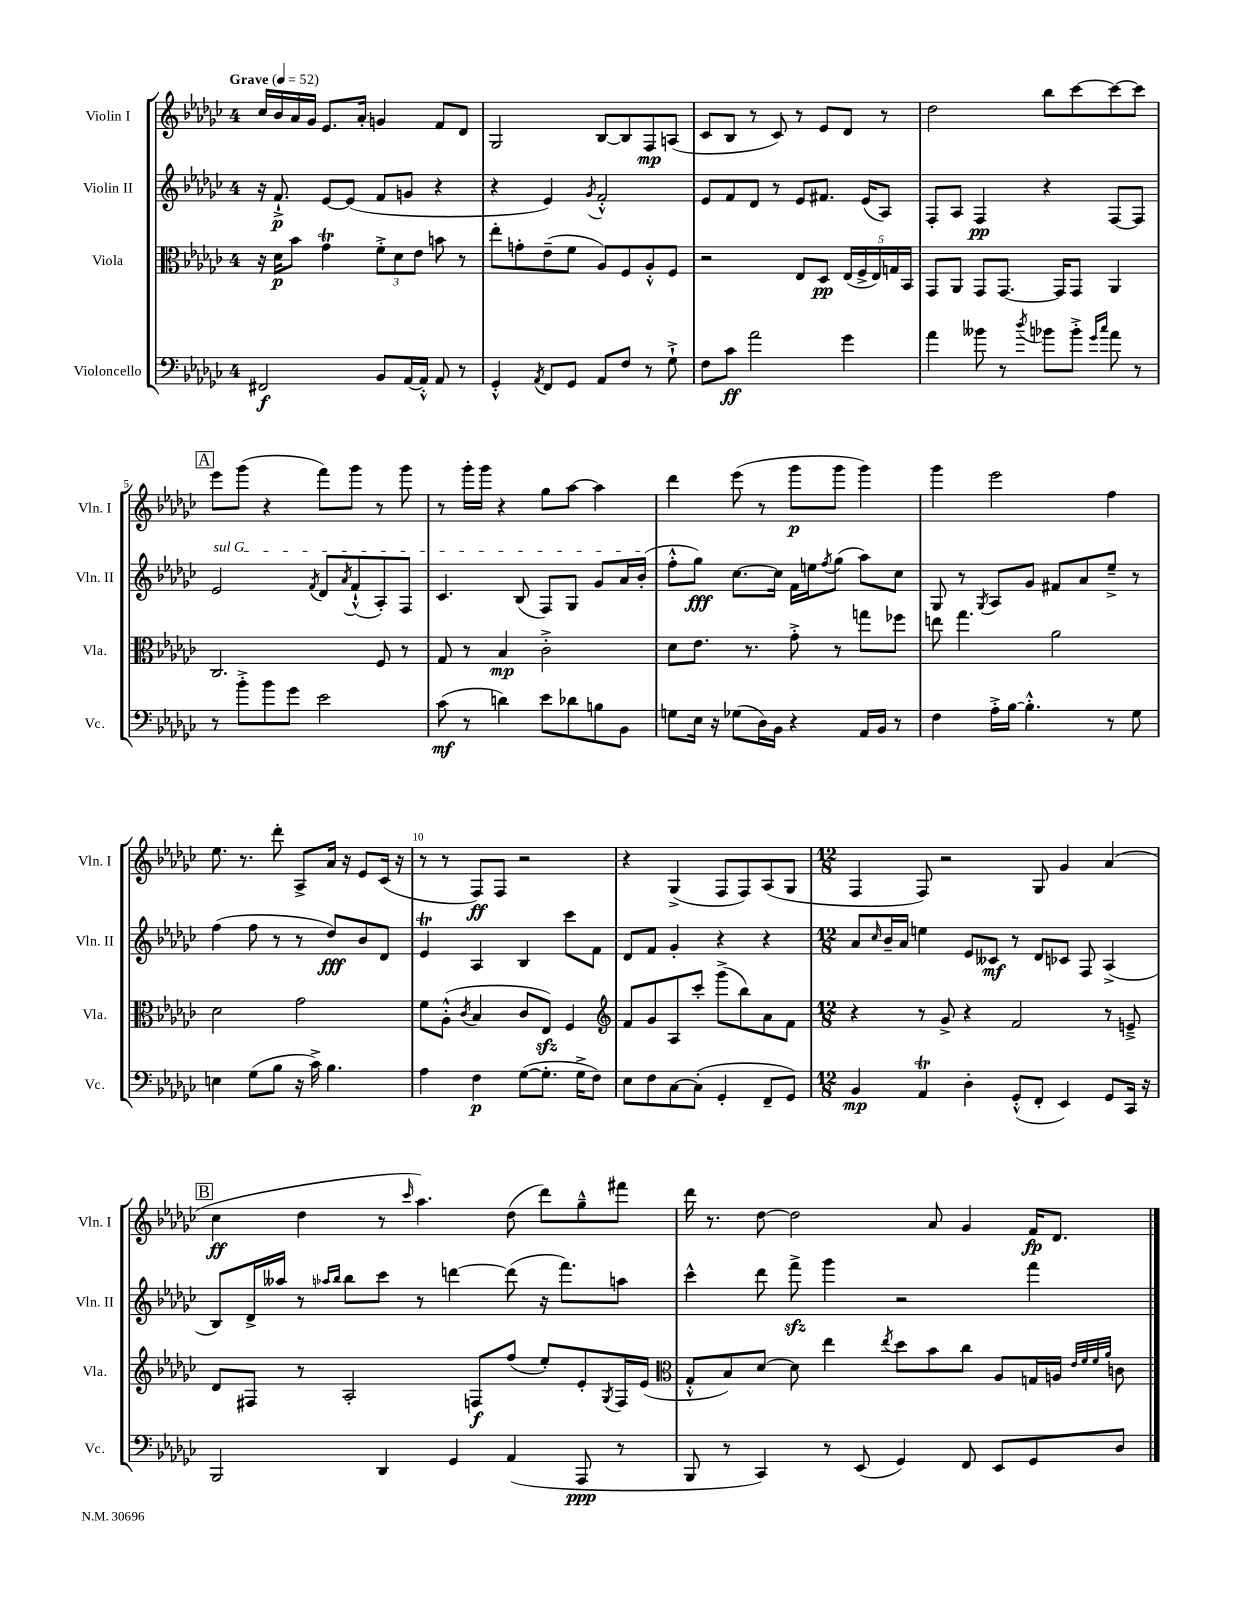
<<
\new StaffGroup <<
\new Staff = "s0" \with { instrumentName = "Violin I" shortInstrumentName = "Vln. I" } {
    \clef treble \key ges \major \once \override Staff.TimeSignature.style = #'single-digit \time 4/4 \tempo "Grave" 4 = 52
    ces''16 bes'16 aes'16 ges'16 ees'8. aes'16-. g'4 f'8 des'8 |
    ges2 bes8~ bes8 f8\mp a8( |
    ces'8 bes8 r8 ces'8) r8 ees'8 des'8 r8 |
    des''2 bes''8 ces'''8~ ces'''8~ ces'''8 |
    \mark \markup { \box "A" } ees'''8 ges'''8( r4 f'''8) ges'''8 r8 ges'''8 |
    r8 ges'''16-. ges'''16 r4 ges''8 aes''8~ aes''4 |
    des'''4 ees'''8( r8 ges'''8\p ges'''8 ges'''4) |
    ges'''4 ees'''2 f''4 |
    ees''8. r8. des'''8-. aes8-> aes'16 r16 ees'8 ces'16( r16 |
    r8 r8 f8\ff) f8 r2 |
    r4 ges4->( f8 f8) aes8( ges8 |
    \numericTimeSignature \time 12/8 f4 f8) r2 ges8 ges'4 aes'4( |
    \mark \markup { \box "B" } ces''4\ff des''4 r8 \grace { ces'''16 } aes''4.) des''8( des'''8) ges''8---^ fis'''8 |
    des'''16 r8. des''8~ des''2 aes'8 ges'4 f'16\fp des'8. \bar "|." |
}
\new Staff = "s1" \with { instrumentName = "Violin II" shortInstrumentName = "Vln. II" } {
    \clef treble \key ges \major \once \override Staff.TimeSignature.style = #'single-digit \time 4/4
    r16 f'8.-!->\p ees'8~ ees'8( f'8 g'8 r4 |
    r4 ees'4) \acciaccatura { ges'8 } f'2-.-^ |
    ees'8 f'8 des'8 r8 ees'8 fis'8. ees'16( aes8) |
    f8-. aes8 f4\pp r4 f8~ f8 |
    \mark \markup { \box "A" } \once \override TextSpanner.bound-details.left.text = \markup { \italic "sul G" } ees'2\startTextSpan \acciaccatura { f'8 } des'8 \acciaccatura { aes'8 } f'8-!-^( aes8-.) f8 |
    ces'4. bes8( f8) ges8 ges'8 aes'16 bes'16-.\stopTextSpan( |
    f''8-.-^ ges''8\fff) ces''8.~ ces''16 f'16 e''16 \acciaccatura { f''8 } ges''8( aes''8) ces''8 |
    ges8 r8 \acciaccatura { ges8 } aes8 ges'8 fis'8 aes'8 ees''8---> r8 |
    f''4( f''8 r8 r8 des''8\fff) bes'8 des'8 |
    ees'4\trill aes4 bes4 ces'''8 f'8 |
    des'8 f'8 ges'4-. r4 r4 |
    \numericTimeSignature \time 12/8 aes'8 \grace { ces''16 } bes'16-- aes'16 e''4 ees'8 ceses'8\mf r8 des'8 ces'8 f8 aes4->( |
    \mark \markup { \box "B" } bes8) des'16-> aeses''16 r8 \grace { aes''16 bes''16 } bes''8 ces'''8 r8 d'''4~ d'''8( r16 f'''8.) a''8 |
    ces'''4-^ des'''8 f'''8->\sfz ges'''4 r2 f'''4 \bar "|." |
}
\new Staff = "s2" \with { instrumentName = "Viola" shortInstrumentName = "Vla." } {
    \clef alto \key ges \major \once \override Staff.TimeSignature.style = #'single-digit \time 4/4
    r16 des'16\p bes'8 ges'4\trill \tuplet 3/2 { f'8-.-> des'8 ees'8 } b'8 r8 |
    ees''8-. g'8-. ees'8--( f'8 aes8) f8 aes8-.-^ f8 |
    r2 ees8 des8\pp \tuplet 5/4 { ees16( f16-> ees16) g16 bes,16 } |
    ges,8 aes,8 ges,8 ges,8.~ ges,16 ges,8 aes,4 |
    \mark \markup { \box "A" } ces2. f8 r8 |
    ges8 r8 bes4\mp ces'2-.-> |
    des'8 ees'8. r8. ges'8-.-> r8 g''8 fes''8 |
    e''8 ges''4. aes'2 |
    des'2 ges'2 |
    f'8 aes8-.-^( \acciaccatura { ces'8 } bes4 ces'8 ees8\sfz) f4 |
    \clef treble f'8 ges'8 aes8 ces'''8-. ges'''8->( bes''8) aes'8 f'8 |
    \numericTimeSignature \time 12/8 r4 r8 ges'8-> r4 f'2 r8 e'8---> |
    \mark \markup { \box "B" } des'8 fis8 r8 aes2-. f8\f f''8( ees''8-.) ees'8-. \acciaccatura { ges8 } f16 ees'16( |
    \clef alto ges8-.-^ bes8) des'8~ des'8 ees''4 \acciaccatura { ees''8 } des''8 bes'8 ces''8 aes8 g16 a16 \grace { ees'32 f'32 f'32 aes'32 } c'8 \bar "|." |
}
\new Staff = "s3" \with { instrumentName = "Violoncello" shortInstrumentName = "Vc." } {
    \clef bass \key ges \major \once \override Staff.TimeSignature.style = #'single-digit \time 4/4
    fis,2\f bes,8 aes,16~ aes,16-.-^ aes,8 r8 |
    ges,4-.-^ \acciaccatura { aes,8 } f,8 ges,8 aes,8 f8 r8 ges8-!-> |
    f8 ces'8\ff aes'2 ges'4 |
    aes'4 beses'8 r8 \acciaccatura { des''8 } bes'8 bes'8-.-> \grace { ges'16 ces''16 } aes'8 r8 |
    \mark \markup { \box "A" } r8 bes'8-.-> bes'8 ges'8 ees'2 |
    ces'8\mf( r8 d'4) ees'8 des'8 b8 bes,8 |
    g8 ees16 r16 ges8( des16) bes,16 r4 aes,16 bes,16 r8 |
    f4 aes16-.-> bes16~ bes4.-.-^ r8 ges8 |
    e4 ges8( bes8 r16 ces'16->) bes4. |
    aes4 f4\p ges8~( ges8.-. ges16-> f8) |
    ees8 f8 ces8~ ces8-.( ges,4-. f,8-- ges,8) |
    \numericTimeSignature \time 12/8 bes,4\mp aes,4\trill des4-. ges,8-.-^( f,8-. ees,4) ges,8 ces,16 r16 |
    \mark \markup { \box "B" } bes,,2 des,4 ges,4 aes,4( aes,,8\ppp r8 |
    bes,,8 r8 ces,4) r8 ees,8( ges,4) f,8 ees,8 ges,8 des8 \bar "|." |
}
>>
>>
\layout { \context { \Score \override BarNumber.break-visibility = ##(#f #t #t) barNumberVisibility = #(every-nth-bar-number-visible 5) } }
